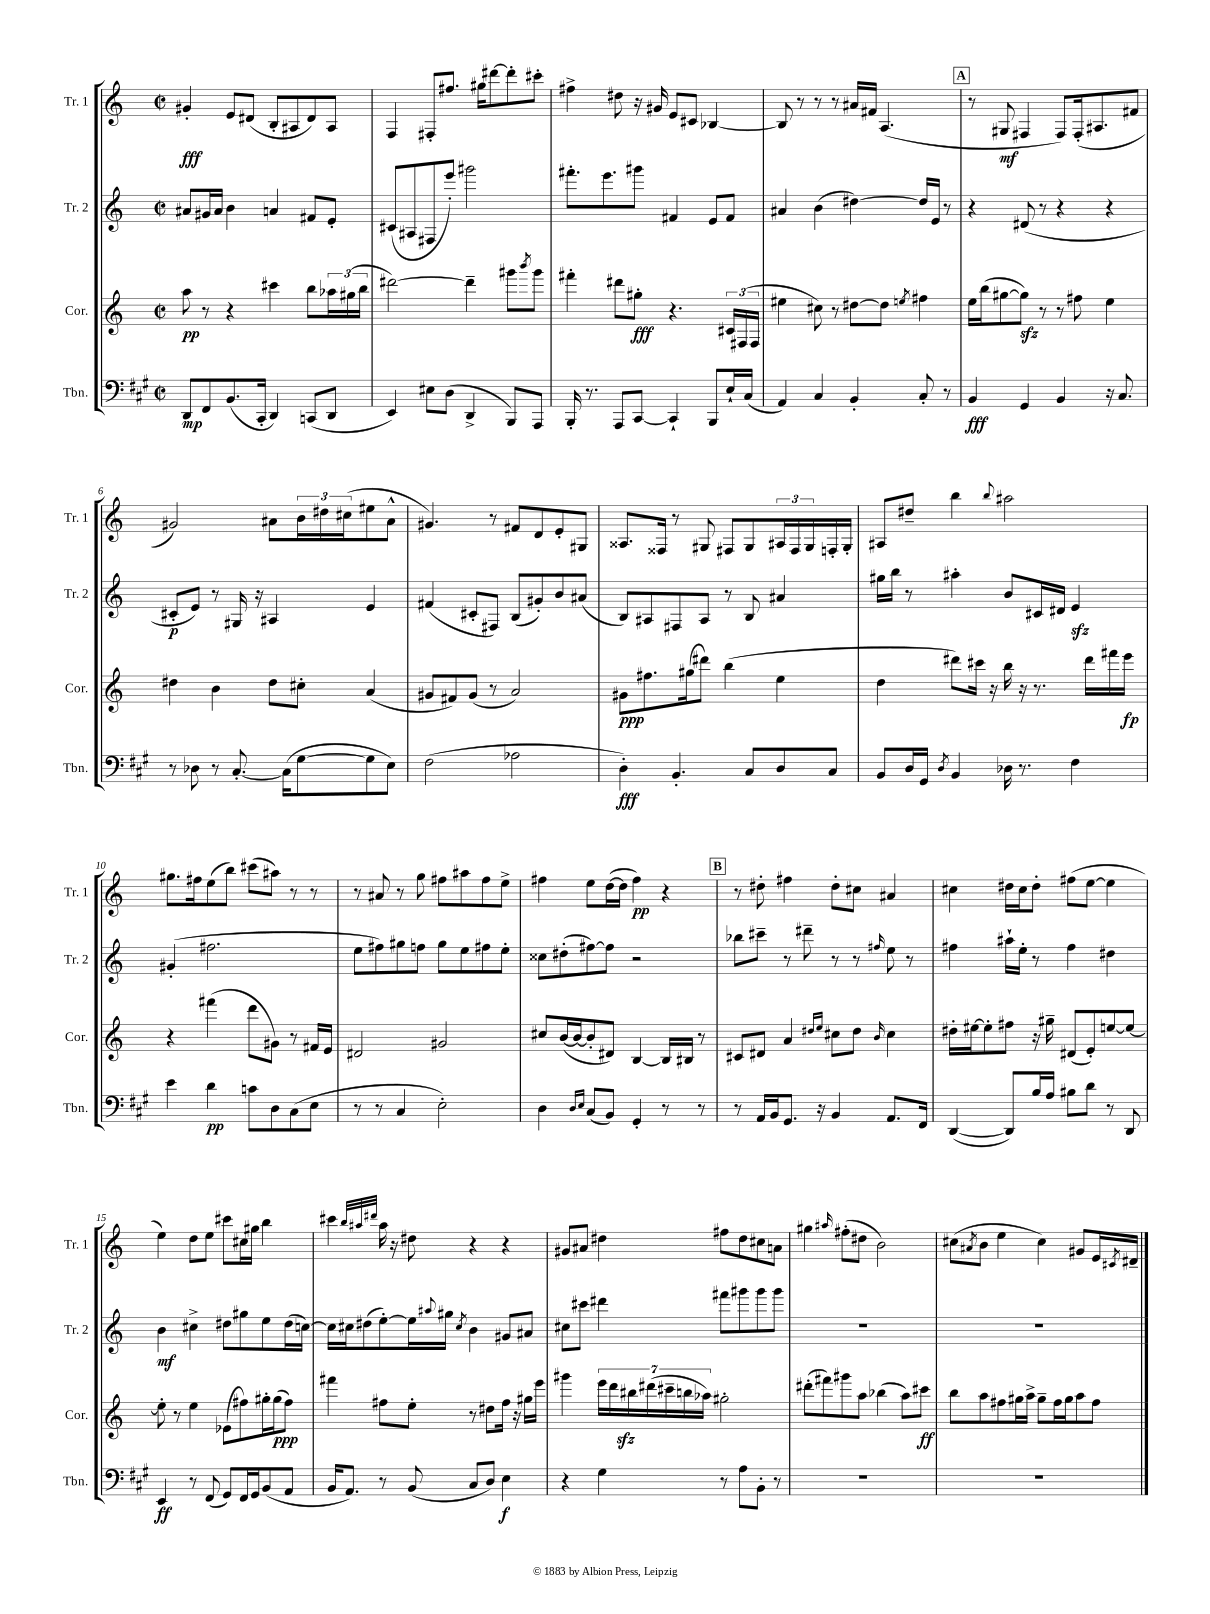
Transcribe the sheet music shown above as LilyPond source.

<<
\new StaffGroup <<
\new Staff = "s0" \with { instrumentName = "Tr. 1" shortInstrumentName = "Tr. 1" } {
    \clef treble \key c \major \defaultTimeSignature \time 2/2
    gis'4-.\fff e'8 dis'8( b8-. ais8 dis'8) ais8 |
    f4 fis8-. fis''8. gis''16 dis'''8~ dis'''8-. cis'''8-. |
    fis''4-> dis''8 r16 gis'16 e'8 cis'8 bes4~ |
    bes8 r8 r8 r8 ais'16 fis'16 a4.( |
    \mark \markup { \box "A" } r8 gis8\mf fis4 fis8) fis16-.( ais8. fis'8 |
    gis'2) ais'8 \tuplet 3/2 { b'16 dis''16 cis''16( } eis''8 ais'8-^ |
    gis'4.) r8 fis'8 d'8 e'8-. gis8 |
    aisis8. fisis16 r8 gis8 fis8 gis8 \tuplet 3/2 { ais16 fis16 gis16 } f16-. gis16-. |
    ais8 dis''8-- b''4 \appoggiatura { b''8 } ais''2 |
    gis''8. fis''16 e''8( b''8) cis'''8( ais''8) r8 r8 |
    r8 ais'8 r8 g''8 fis''8 ais''8 fis''8 e''8-> |
    fis''4 e''8 d''16~( d''16 fis''4\pp) r4 |
    \mark \markup { \box "B" } r8 dis''8-. fis''4 dis''8-. cis''8 ais'4 |
    cis''4 dis''16 cis''16 dis''8-. fis''8( e''8~ e''4 |
    e''4) d''8 e''8 cis'''8 cis''16 gis''16 b''4 |
    cis'''4 \grace { b''32 ais''32 dis'''32 } ais''16 r16 dis''8 r4 r4 |
    gis'8 ais'8 dis''4 fis''8 dis''8 cis''8 a'8 |
    gis''4 \grace { ais''16 } fis''8-.( dis''8 b'2) |
    cis''8( \acciaccatura { ais'8 } b'8 e''4 cis''4) gis'8 e'16 \acciaccatura { cis'8 } dis'16-- \bar "|." |
}
\new Staff = "s1" \with { instrumentName = "Tr. 2" shortInstrumentName = "Tr. 2" } {
    \clef treble \key c \major \defaultTimeSignature \time 2/2
    ais'8 gis'16 ais'16 b'4 a'4 fis'8 e'8-. |
    cis'8( ais8 fis8 e'''8-.) gis'''2 |
    fis'''8.-. e'''8. gis'''8 fis'4 e'8 fis'8 |
    ais'4 b'4( dis''4~) dis''16 e'16 r8 |
    \mark \markup { \box "A" } r4 dis'8( r8 r4 r4 |
    cis'8-.\p e'8) r8 gis16 r16 ais4 e'4 |
    fis'4( cis'8-. fis8) b8( gis'8-.) b'8 ais'8( |
    b8) ais8 fis8 ais8 r8 b8 ais'4 |
    gis''16 b''16 r8 ais''4-. b'8 cis'16 dis'16 e'4\sfz |
    gis'4-.( fis''2. |
    e''8 fis''8) gis''8 f''8 gis''8 e''8 fis''8 e''8-. |
    cisis''8 dis''8-.( fis''8~) fis''8 r2 |
    \mark \markup { \box "B" } bes''8 cis'''8-- r8 dis'''8-- r8 r8 \grace { fis''16 } e''8 r8 |
    fis''4 ais''16-! e''16-. r8 fis''4 dis''4 |
    b'4\mf cis''4-> dis''8 gis''8 e''8 dis''16( c''16~) |
    c''16 cis''16 dis''8( e''8~-.) e''16 \appoggiatura { ais''8 } gis''16 \acciaccatura { cis''8 } b'4 gis'8 ais'8 |
    cis''8 cis'''8 dis'''4 fis'''8 gis'''8 gis'''8 gis'''8 |
    R1 |
    R1 \bar "|." |
}
\new Staff = "s2" \with { instrumentName = "Cor." shortInstrumentName = "Cor." } {
    \clef treble \key c \major \defaultTimeSignature \time 2/2
    a''8\pp r8 r4 cis'''4 b''8 \tuplet 3/2 { aes''16 gis''16( b''16 } |
    dis'''2~) dis'''4-- gis'''8 \acciaccatura { b'''8 } gis'''8 |
    fis'''4-. dis'''8 gis''8-.\fff r4. \tuplet 3/2 { cis'16 fis16( fis16 } |
    eis''4 cis''8) r8 dis''8~ dis''8 \acciaccatura { e''8 } fis''4 |
    \mark \markup { \box "A" } e''16 b''16( gis''8~ gis''8\sfz) r8 r8 fis''8 e''4 |
    dis''4 b'4 dis''8 cis''8-. a'4( |
    gis'8 fis'8) gis'8( r8 a'2) |
    gis'8\ppp fis''8. gis''16( dis'''8) b''4( e''4 |
    d''4 dis'''8) cis'''16 r16 b''16 r16 r8. dis'''16 fis'''16 e'''16\fp |
    r4 fis'''4( d'''8 gis'8) r8 fis'16 e'16 |
    dis'2 gis'2 |
    cis''8 b'16~( b'16~ b'8-. dis'8) b4~ b16 bis16 r8 |
    \mark \markup { \box "B" } cis'8 dis'8 a'4 \grace { dis''16 e''16 } cis''8 dis''8 \grace { b'16 } cis''4 |
    dis''16-. eis''16~ eis''8-. fis''8 r16 gis''16-- dis'8( e'8-.) e''8~ e''8~ |
    e''8-. r8 e''4 ees'8( fis''8) gis''16-. gis''16\ppp( fis''8) |
    fis'''4 fis''8 e''8-. r8 dis''8 fis''16 r16 gis''16 e'''16 |
    gis'''4 \tuplet 7/4 { e'''16 d'''16 bis''16\sfz dis'''16( cis'''16-- b''16 aes''16) } gis''2-. |
    dis'''8-.( fis'''8) gis'''8 a''8 bes''4( a''8) cis'''8\ff |
    b''8 a''8 fis''8 gis''16 a''16-> gis''8-- fis''16 gis''16 a''8 fis''8 \bar "|." |
}
\new Staff = "s3" \with { instrumentName = "Tbn." shortInstrumentName = "Tbn." } {
    \clef bass \key a \major \defaultTimeSignature \time 2/2
    d,8\mp fis,8 b,8.( cis,16-. d,4) c,8( d,8 |
    e,4) eis8 d8( d,4-> b,,8) a,,8 |
    b,,16-. r8. a,,8 cis,8~ cis,4-! b,,8 e16-! cis16( |
    a,4) cis4 b,4-. cis8-. r8 |
    \mark \markup { \box "A" } b,4\fff gis,4 b,4 r16 cis8. |
    r8 des8 r8 cis8.~-. cis16( gis8~ gis8 e8) |
    fis2( aes2 |
    d4-.\fff) b,4.-. cis8 d8 cis8 |
    b,8 d16 gis,16 \acciaccatura { d8 } b,4 des16 r8. fis4 |
    e'4 d'4\pp c'8 d8 cis8( e8 |
    r8 r8 cis4 e2-.) |
    d4 \grace { d16 e16 } cis8( b,8) gis,4-. r8 r8 |
    \mark \markup { \box "B" } r8 a,16 b,16 gis,8. r16 b,4 a,8. fis,16 |
    d,4~( d,8) b16 a16 bis8 d'8 r8 d,8 |
    e,4\ff r8 fis,8( gis,8) fis,16 gis,16 b,8( a,8 |
    b,16 a,8.) r8 b,8( cis8 d8) e4\f |
    r4 gis4 r8 a8 b,8-. r8 |
    R1 |
    R1 \bar "|." |
}
>>
>>
